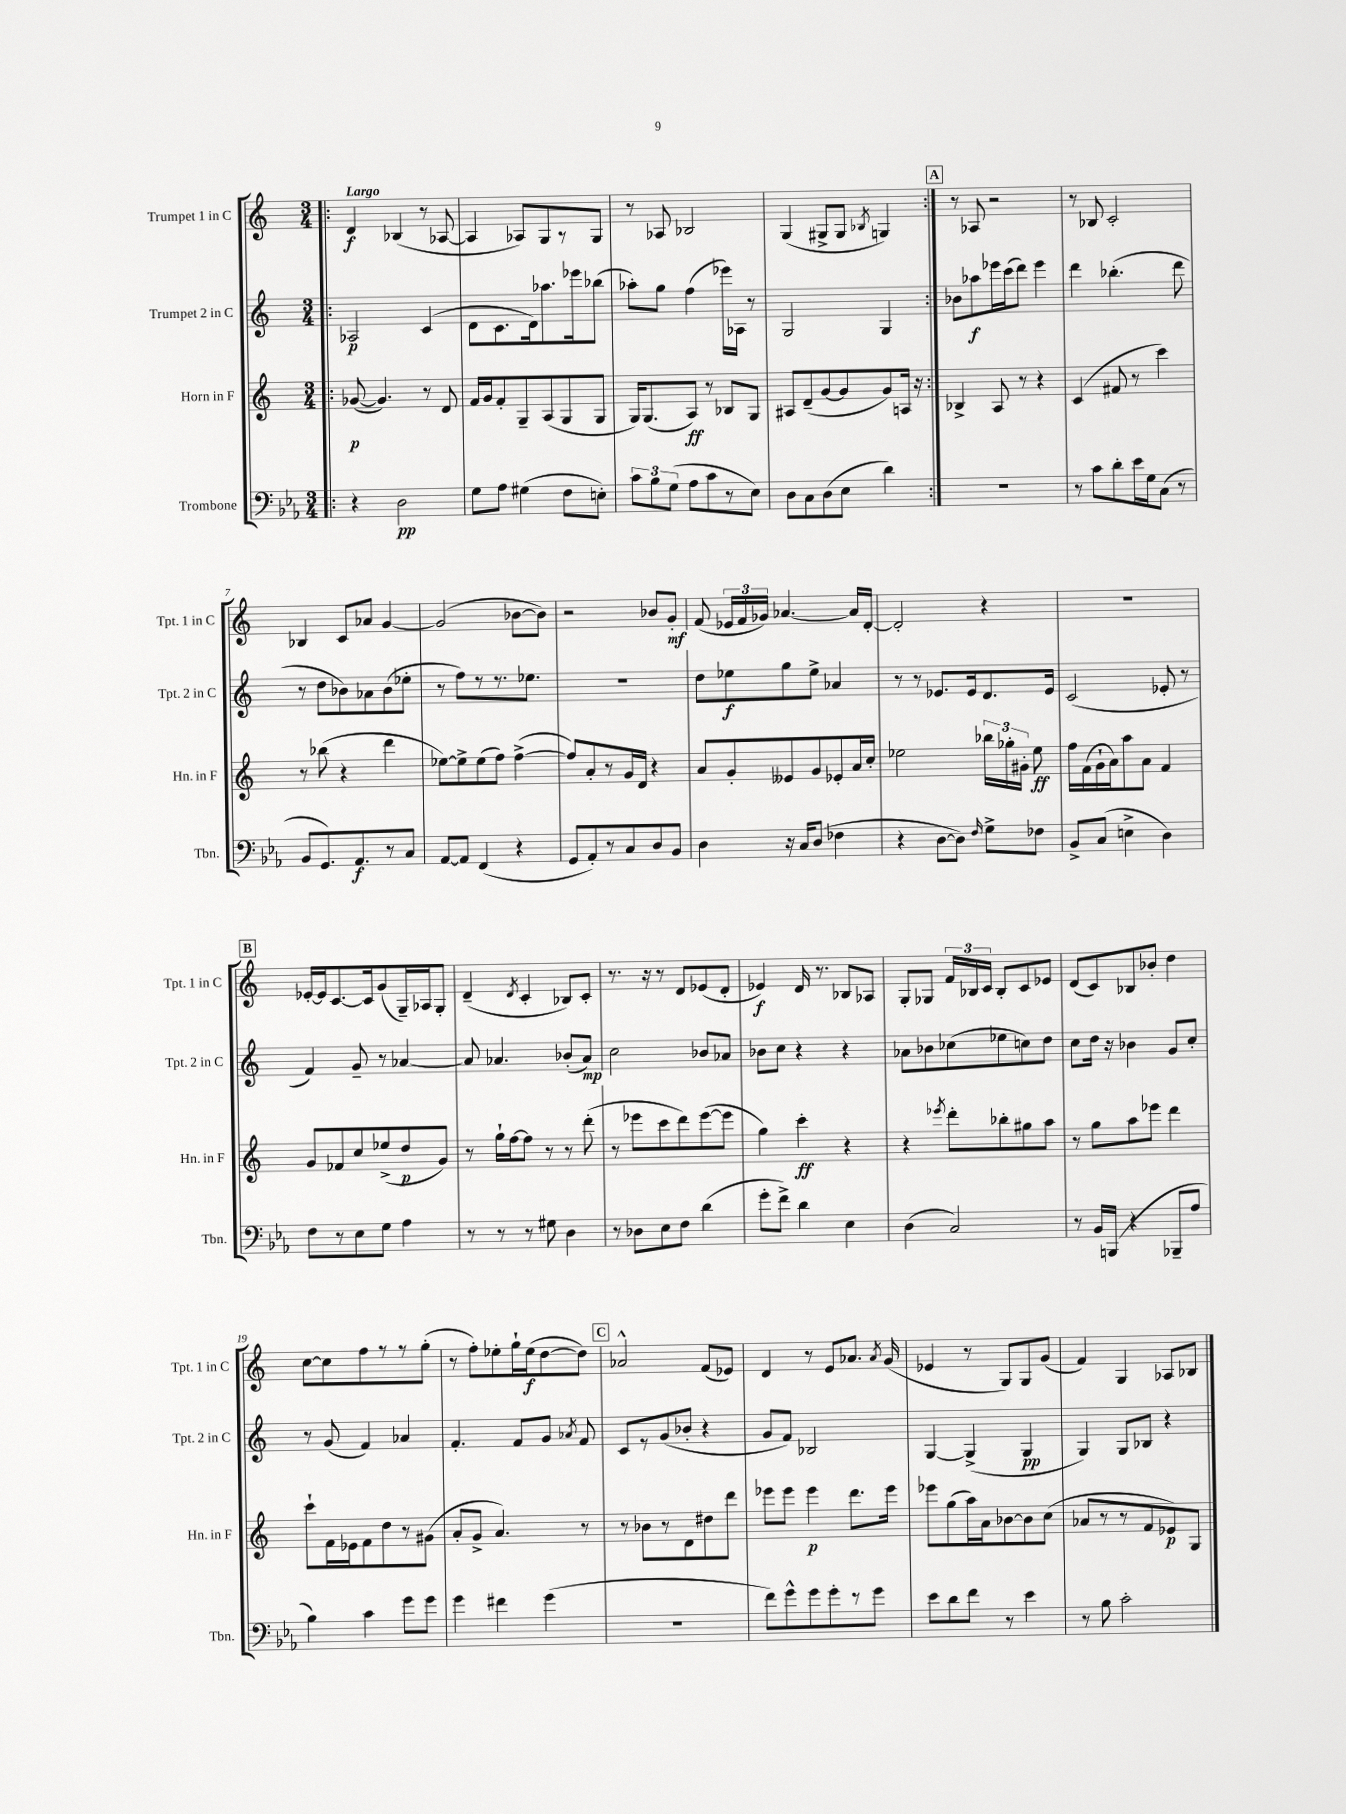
<<
\new StaffGroup <<
\new Staff = "s0" \with { instrumentName = "Trumpet 1 in C" shortInstrumentName = "Tpt. 1 in C" } {
    \clef treble \key c \major \numericTimeSignature \time 3/4 \tempo "Largo"
    \autoBeamOff \repeat volta 2 { \bar ".|:" d'4\f bes4( r8 aes8~ |
    aes4 aes8[) g8 r8 g8] |
    r8 aes8 bes2 |
    g4( gis8[-> gis8] \acciaccatura { bes8 } g4) | }
    \mark \markup { \box "A" } r8 aes8 r2 |
    r8 bes8 c'2-. |
    bes4 c'8[ aes'8] g'4~ |
    g'2( bes'8[~ bes'8]) |
    r2 bes'8[ g'8]-.\mf |
    f'8( \tuplet 3/2 { ees'16[ f'16 ges'16]) } aes'4.~ aes'16[ d'16]~-. |
    d'2-. r4 |
    R2. |
    \mark \markup { \box "B" } ees'16[~-. ees'16 c'8.~ c'16 g'8( g16--) aes16 g8]-. |
    d'4--( \acciaccatura { d'8 } c'4-. bes8[) c'8]-. |
    r8. r16 r8 d'8[ ees'8( d'8]-. |
    ees'4\f) d'16 r8. bes8[ aes8] |
    g8[-. ges8] \tuplet 3/2 { f'16[ bes16 c'16] } bes8[-. c'8 ees'8] |
    d'8[( c'8) bes8 bes'8]-. d''4 |
    c''8[~ c''8 f''8 r8 r8 g''8]-.( |
    r8 f''8[-.) ees''8-. g''16-! ees''16\f( d''8~ d''8]) |
    \mark \markup { \box "C" } aes'2-^ f'8[( ees'8]) |
    d'4 r8 e'8[ aes'8.] \acciaccatura { aes'8 } g'16( |
    ees'4 r8 g8[) g8 g'8]( |
    f'4) g4 aes8[ bes8] \bar "|." |
}
\new Staff = "s1" \with { instrumentName = "Trumpet 2 in C" shortInstrumentName = "Tpt. 2 in C" } {
    \clef treble \key c \major \numericTimeSignature \time 3/4
    \autoBeamOff \repeat volta 2 { \bar ".|:" aes2\p c'4( |
    d'8[ c'8. d'16) aes''8. ees'''16 bes''8]( |
    aes''8[-.) g''8] f''4( ees'''16[) aes16] r8 |
    g2 g4 | }
    \mark \markup { \box "A" } bes'8[ aes''8\f ees'''16 c'''16( d'''8]) ees'''4 |
    d'''4 bes''4.-.( d'''8 |
    r8 d''8[ bes'8) aes'8 bes'8( ees''8]-. |
    r8 f''8[) r8 r8. ees''8.] |
    R2. |
    d''8[ ees''8\f g''8 ees''8]-> aes'4 |
    r8 r8 ees'8.[ ees'16 d'8. ees'16] |
    c'2( ees'8-. r8 |
    \mark \markup { \box "B" } f'4) g'8-- r8 aes'4~ |
    aes'8 aes'4. bes'8[-.( aes'8]\mp) |
    c''2 bes'8[ aes'8] |
    bes'8[ c''8] r4 r4 |
    aes'8[ bes'8 ces''8( ees''8 c''8) d''8] |
    c''8[ d''16] r16 bes'4 g'8[ c''8]-. |
    r8 g'8( f'4) aes'4 |
    f'4.-. f'8[ g'8] \acciaccatura { aes'8 } f'8 |
    \mark \markup { \box "C" } c'8[ r8 g'8( bes'8]-. r4 |
    g'8[ f'8]) bes2 |
    g4~ g4->( g4\pp |
    g4) g8[ bes8] r4 \bar "|." |
}
\new Staff = "s2" \with { instrumentName = "Horn in F" shortInstrumentName = "Hn. in F" } {
    \clef treble \key c \major \numericTimeSignature \time 3/4
    \autoBeamOff \repeat volta 2 { \bar ".|:" ges'8~\p( ges'4.) r8 d'8 |
    f'16[ g'16 f'8-. g8-- a8( g8 g8] |
    g16[) g8.( a8]\ff) r8 bes8[ g8] |
    ais8[ d'8--( g'8~ g'8 g'8) a16] r16 | }
    \mark \markup { \box "A" } bes4-> a8 r8 r4 |
    c'4( fis'8 r8 c'''4) |
    r8 bes''8( r4 d'''4 |
    ees''8[~) ees''8-> ees''8( f''8]) f''4~->( |
    f''8[) a'8-. r8 g'16 d'16] r4 |
    a'8[ g'8-. eeses'8 g'8 ees'8-. a'16 c''16]-. |
    ees''2 \tuplet 3/2 { bes''16[ ges''16-. gis'16]-. } ees''8\ff |
    f''16[ f'16( g'16-! a'16) a''8 a'8] f'4 |
    \mark \markup { \box "B" } g'8[ fes'8 c''8 ees''8->( d''8\p g'8]) |
    r8 g''16[-! f''16~ f''8] r8 r8 d'''8-.( |
    r8 ees'''8[ c'''8 d'''8) ees'''8~( ees'''8] |
    g''4) c'''4-.\ff r4 |
    r4 \acciaccatura { ees'''8 } d'''8[-. bes''8-. gis''8 a''8] |
    r8 g''8[ a''8 ees'''8] d'''4 |
    c'''8[-! f'16 ees'16 f'8 d''8 r8 gis'8]( |
    a'8[-. g'8]-> a'4.) r8 |
    \mark \markup { \box "C" } r8 bes'8[ r8 d'8 dis''8 d'''8] |
    ees'''8[ ees'''8] ees'''4\p d'''8.[ ees'''16] |
    ees'''8[ g''8( a''16) a'16 bes'8~ bes'8 c''8]( |
    aes'8[ r8 r8 f'8 ees'8\p) g8] \bar "|." |
}
\new Staff = "s3" \with { instrumentName = "Trombone" shortInstrumentName = "Tbn." } {
    \clef bass \key ees \major \numericTimeSignature \time 3/4
    \autoBeamOff \repeat volta 2 { \bar ".|:" r4 d2\pp |
    g8[ aes8] gis4( f8[ e8]-.) |
    \tuplet 3/2 { c'8[ bes8 g8]( } aes8[ c'8 r8 ees8]) |
    d8[ c8 d8( ees8] d'4) | }
    \mark \markup { \box "A" } R2. |
    r8 c'8[ d'8-. ees'16 g16 c8]( r8 |
    bes,8[ g,8.) aes,8.\f r8 c8] |
    aes,8[~ aes,8] f,4( r4 |
    g,8[ aes,8-.) r8 c8 d8 bes,8] |
    d4 r16 c16[ d8]( fes4 |
    r4 d8[~ d8]) \grace { f16 } g8[-> fes8] |
    bes,8[-> c8]( e4-> d4) |
    \mark \markup { \box "B" } f8[ r8 ees8 g8] aes4 |
    r8 r8 r8 gis8 d4 |
    r8 des8[ ees8 f8] d'4( |
    g'8[-. f'8]->) d'4 ees4 |
    d4( c2) |
    r8 bes,16[ b,,16]( r4 bes,,8[-- aes8] |
    bes4) c'4 g'8[ g'8] |
    g'4 fis'4 g'4( |
    \mark \markup { \box "C" } R2. |
    f'8[) g'8-^ g'8 g'8-. r8 g'8] |
    ees'8[ d'8 f'8] r8 ees'4 |
    r8 bes8 c'2-. \bar "|." |
}
>>
>>
